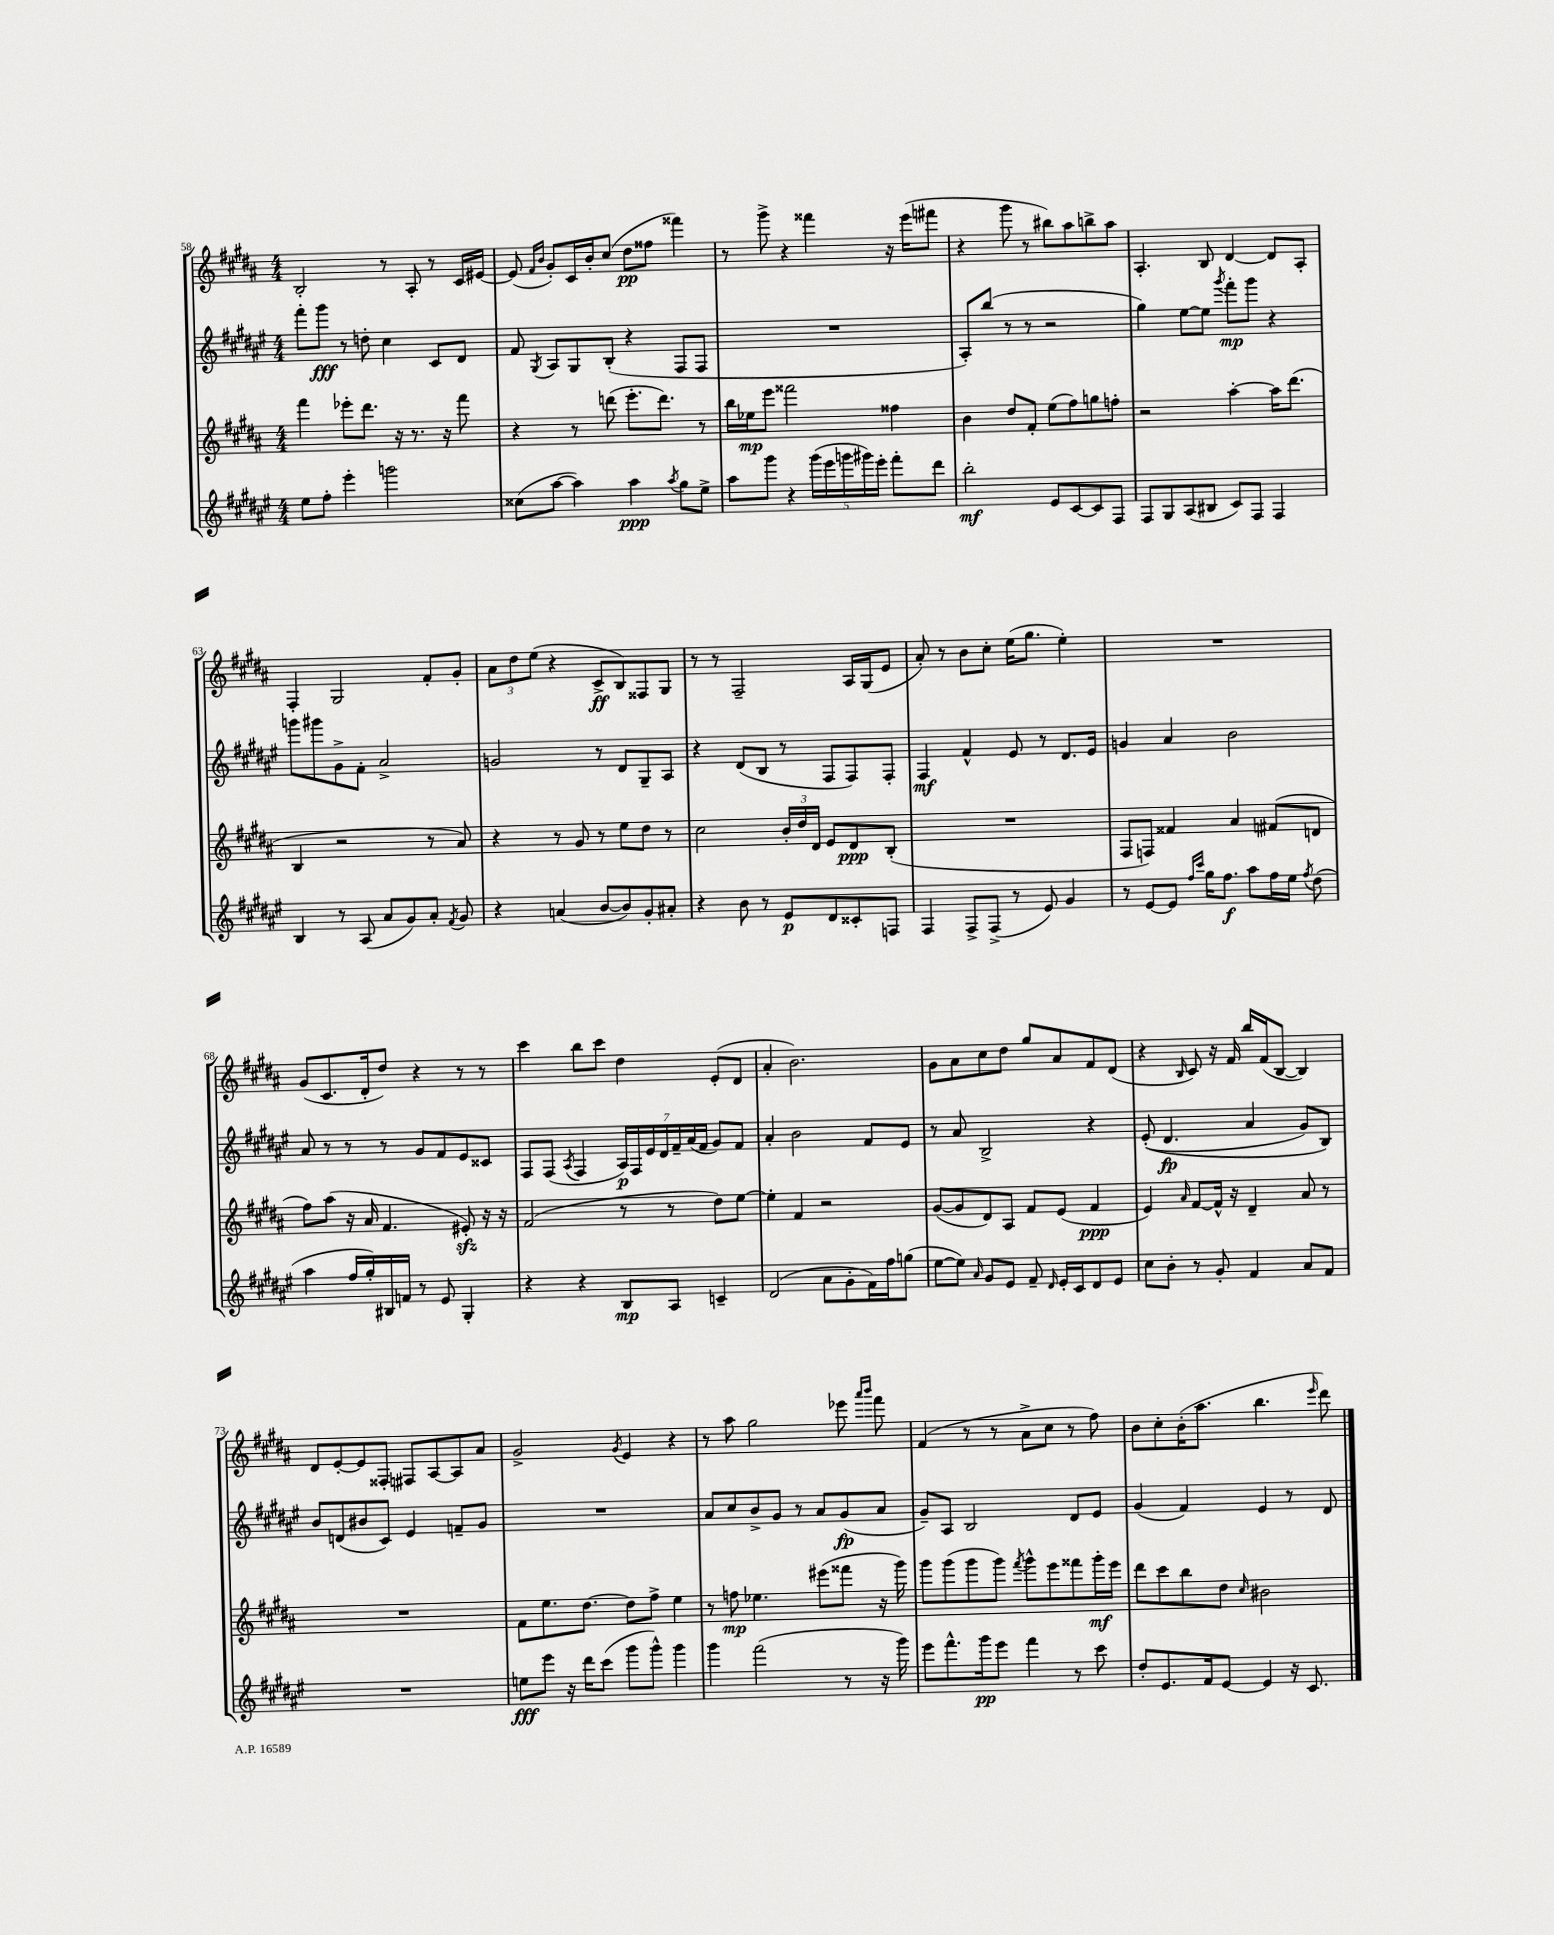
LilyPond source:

<<
\new StaffGroup <<
\new Staff = "s0" {
    \clef treble \key b \major \numericTimeSignature \time 4/4
    \autoBeamOff b2-. r8 ais8-. r8 cis'16[ eis'16]~ |
    eis'8( \grace { fis'16[ b'16] } gis'8[-.) cis'16 b'16-. cis''8]( dis''8[\pp fisis''8] fisis'''4) |
    r8 gis'''8-> r4 fisis'''4 r16 e'''16[( fis'''8] |
    r4 gis'''8 r8 bis''8[) ais''8 b''8-> ais''8] |
    ais4.-. b8 dis'4~ dis'8[ ais8]-. |
    fis4-. gis2 fis'8[-. gis'8]-. |
    \tuplet 3/2 { ais'8[ dis''8 e''8]( } r4 cis'8[->\ff b8) fisis8 gis8] |
    r8 r8 fis2-- ais16[ gis16( e'8] |
    ais'8-.) r8 b'8[ cis''8]-. e''16[( gis''8.] e''4-.) |
    R1 |
    gis'8[( cis'8. dis'16-. dis''8]) r4 r8 r8 |
    cis'''4 b''8[ cis'''8] dis''4 e'8[-.( dis'8] |
    ais'4-. b'2.) |
    gis'8[ ais'8 cis''8 dis''8] gis''8[ ais'8 fis'8 dis'8]( |
    r4 \grace { b16 } cis'8) r16 fis'16 b''16[ fis'16( b8]~ b4) |
    dis'8[ e'8~-. e'8 fisis8]-. fis8[ ais8~ ais8 ais'8] |
    gis'2-> \acciaccatura { gis'8 } e'4 r4 |
    r8 ais''8 gis''2 ees'''8 \grace { ais'''16[ b'''16] } fis'''8 |
    fis'4( r8 r8 ais'8[-> cis''8] r8 fis''8) |
    b'8[ cis''8-. b'16-.( ais''8.] b''4. \grace { e'''16 } dis'''8) \bar "|." |
}
\new Staff = "s1" {
    \clef treble \key fis \major \numericTimeSignature \time 4/4
    \autoBeamOff fis'''8[-. gis'''8]\fff r8 d''8-. cis''4 cis'8[ dis'8] |
    fis'8 \acciaccatura { gis8 } ais8[ gis8 b8]-.( r4 fis8[ fis8] |
    R1 |
    ais8[-.) b''8]( r8 r8 r2 |
    gis''4) eis''8[~ eis''8] \acciaccatura { gis'''8 } fis'''8[-.\mp gis'''8] r4 |
    g'''8[ gis'''8 gis'8-> fis'8]-. ais'2-> |
    g'2 r8 dis'8[ gis8-- ais8] |
    r4 dis'8[( b8] r8 fis8[ fis8) fis8]-. |
    fis4\mf fis'4-^ eis'8 r8 dis'8.[ eis'16] |
    g'4 ais'4 b'2 |
    ais'8 r8 r8 r8 gis'8[ fis'8 eis'8 cisis'8] |
    fis8[ fis8]( \acciaccatura { ais8 } fis4 \tuplet 7/4 { ais16[\p) fis16 eis'16 dis'16 fis'16-- ais'16( fis'16] } gis'8[) fis'8] |
    ais'4-. b'2 fis'8[ eis'8] |
    r8 ais'8 b2-> r4 |
    eis'8-.(\( dis'4.\fp ais'4 gis'8[) b8]\) |
    b'8[ d'8( bis'8 cis'8]) eis'4 f'8[-- gis'8] |
    R1 |
    ais'8[ cis''8 b'8-> gis'8] r8 ais'8[ gis'8\fp( ais'8] |
    gis'8[--) ais8] b2 dis'8[ eis'8] |
    gis'4( fis'4) eis'4 r8 dis'8 \bar "|." |
}
\new Staff = "s2" {
    \clef treble \key b \major \numericTimeSignature \time 4/4
    \autoBeamOff fis'''4 ees'''8[-. dis'''8.] r16 r8. r16 fis'''8 |
    r4 r8 d'''8( e'''8.[-. d'''8.]) r8 |
    b''16[ ees''16\mp e'''8] fisis'''2 fisis''4 |
    b'4 dis''8[ fis'8]-. e''8[( fis''8) g''8 f''8]-. |
    r2 ais''4~-. ais''16[ dis'''8.]( |
    b4 r2 r8 ais'8) |
    r4 r8 gis'8 r8 e''8[ dis''8] r8 |
    cis''2 \tuplet 3/2 { b'16[-. dis''16 dis'16] } e'8[ dis'8\ppp b8]-.( |
    R1 |
    fis8[ f8]) fisis'4 ais'4 fis'8[( d'8] |
    fis''8[) ais''8]( r16 ais'16 fis'4. eis'8-.\sfz) r16 r16 |
    fis'2( r8 r8 dis''8[) e''8]~ |
    e''4-. fis'4 r2 |
    gis'8[~( gis'8 dis'8) ais8] fis'8[ e'8]( fis'4\ppp |
    e'4) \grace { ais'16 } fis'8[~ fis'16]-^ r16 dis'4-- ais'8 r8 |
    R1 |
    fis'8[ e''8. dis''8.]~ dis''8[ fis''8]-> e''4 |
    r8 f''8\mp ees''4. eis'''8[( fisis'''8] r16 gis'''16) |
    gis'''8[ gis'''8( gis'''8 gis'''8]) \acciaccatura { fis'''8 } gis'''8[-^ e'''8 fisis'''8 gis'''16-.\mf e'''16] |
    dis'''8[ cis'''8 b''8 dis''8] \grace { cis''16 } bis'2 \bar "|." |
}
\new Staff = "s3" {
    \clef treble \key fis \major \numericTimeSignature \time 4/4
    \autoBeamOff eis''8[ fis''8]-. eis'''4-. g'''2 |
    cisis''8[( ais''8]~ ais''4) ais''4\ppp \acciaccatura { ais''8 } gis''8[ eis''8]-> |
    ais''8[ gis'''8] r4 \tuplet 5/4 { gis'''16[( eis'''16 g'''16 gis'''16) eis'''16]-. } fis'''8[-. dis'''8] |
    b''2-.\mf eis'8[ cis'8~ cis'8 fis8] |
    fis8[ gis8 ais8( bis8] cis'8[) fis8] fis4 |
    b4 r8 ais8( ais'8[ gis'8) ais'8]-. \acciaccatura { fis'8 } gis'8 |
    r4 a'4( b'8[~ b'8) gis'8-. ais'8]-. |
    r4 b'8 r8 eis'8[\p dis'8 cisis'8-. f8] |
    fis4 fis8[-> fis8]->( r8 eis'8) gis'4 |
    r8 eis'8[~ eis'8] \grace { fis''16[ cis'''16] } gis''16[ fis''8.]\f ais''8[ fis''16 eis''16] \acciaccatura { fis''8 } dis''8( |
    ais''4 fis''16[ gis''16-.) bis16 f'16] r8 eis'8 gis4-. |
    r4 r4 b8[\mp ais8] c'4-- |
    dis'2( ais'8[ gis'8-. fis'16) fis''16 g''8]( |
    eis''8[~ eis''8]) \grace { ais'16 } gis'8[ eis'8] fis'8-- \grace { dis'16 } eis'16[-. cis'16 dis'8 eis'8] |
    cis''8[ b'8]-. r8 gis'8-. fis'4 ais'8[ fis'8] |
    R1 |
    e''8[\fff eis'''8] r16 dis'''16[ cis'''8]( gis'''8[ gis'''8]-^) gis'''4 |
    gis'''4 fis'''2( r8 r16 gis'''16) |
    eis'''8[ fis'''8.-^ gis'''16\pp eis'''8] fis'''4 r8 cis'''8 |
    dis''8[-. eis'8. fis'16 eis'8]~ eis'4 r16 cis'8. \bar "|." |
}
>>
>>
\layout { \context { \Score currentBarNumber = #58 } }
